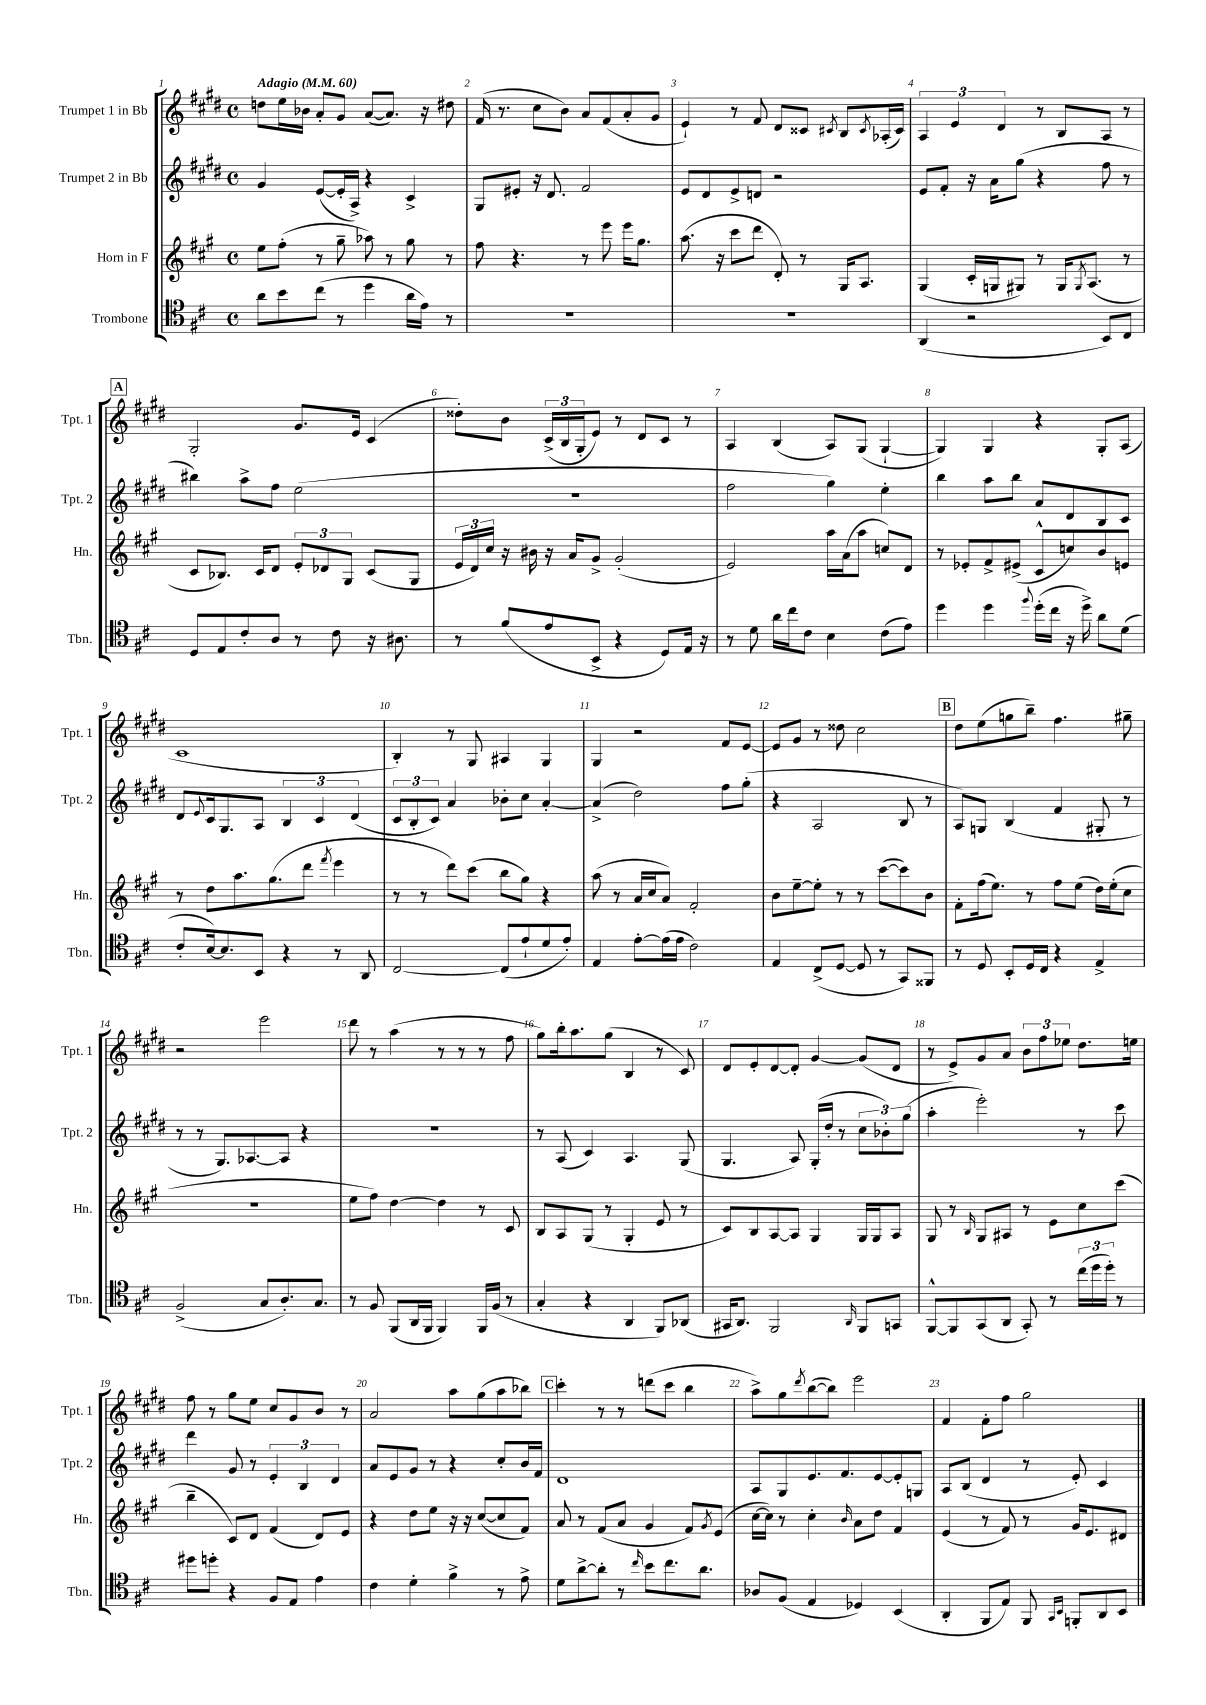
<<
\new StaffGroup <<
\new Staff = "s0" \with { instrumentName = "Trumpet 1 in Bb" shortInstrumentName = "Tpt. 1" } {
    \clef treble \key e \major \defaultTimeSignature \time 4/4 \tempo "Adagio" 4 = 60
    d''8 e''16 bes'16 a'8-. gis'8 a'8~( a'8.) r16 dis''8 |
    fis'16( r8. cis''8 b'8) a'8 fis'8( a'8-. gis'8 |
    e'4-!) r8 fis'8 dis'8 cisis'8 \acciaccatura { cis'8 } b8 \acciaccatura { cis'8 } aes16-.( cis'16) |
    \tuplet 3/2 { a4 e'4 dis'4 } r8 b8 a8 r8 |
    \mark \markup { \box "A" } gis2-. gis'8. e'16 cis'4( |
    disis''8-.) b'8 \tuplet 3/2 { cis'16->( b16 gis16-. } e'8) r8 dis'8 cis'8 r8 |
    a4 b4( a8) gis8( gis4~-! |
    gis4) gis4 r4 gis8-. a8( |
    cis'1 |
    b4-.) r8 gis8 ais4 gis4 |
    gis4 r2 fis'8 e'8~ |
    e'8 gis'8 r8 disis''8 cis''2 |
    \mark \markup { \box "B" } dis''8 e''8( g''8 b''8--) fis''4. gis''8-- |
    r2 e'''2 |
    dis'''8 r8 a''4( r8 r8 r8 fis''8 |
    gis''8) b''16-. a''8. gis''8( b4 r8 cis'8) |
    dis'8 e'8-. dis'8~ dis'8-. gis'4~ gis'8( dis'8 |
    r8 e'8->) gis'8 a'8 \tuplet 3/2 { b'8 fis''8 ees''8 } dis''8. e''16 |
    fis''8 r8 gis''8 e''8 cis''8 gis'8 b'8 r8 |
    a'2 a''8 gis''8( a''8 bes''8) |
    \mark \markup { \box "C" } cis'''4-. r8 r8 d'''8( cis'''8 b''4 |
    a''8->) gis''8 \acciaccatura { dis'''8 } b''8~( b''8) e'''2 |
    fis'4 fis'8-. fis''8 gis''2 \bar "|." |
}
\new Staff = "s1" \with { instrumentName = "Trumpet 2 in Bb" shortInstrumentName = "Tpt. 2" } {
    \clef treble \key e \major \defaultTimeSignature \time 4/4
    gis'4 e'8~( e'16-. a16->) r4 cis'4-> |
    gis8 eis'8-. r16 dis'8. fis'2 |
    e'8 dis'8 e'8-> d'8 r2 |
    e'8 fis'8-. r16 a'16 gis''8( r4 fis''8 r8 |
    \mark \markup { \box "A" } bis''4) a''8-> fis''8 e''2( |
    R1 |
    fis''2 gis''4) e''4-. |
    b''4 a''8 b''8 a'8 dis'8 b8 cis'8 |
    dis'8 \appoggiatura { e'8 } cis'16 gis8. a8 \tuplet 3/2 { b4 cis'4 dis'4( } |
    \tuplet 3/2 { cis'8 b8-. cis'8) } a'4 bes'8-. cis''8 a'4~-. |
    a'4->( dis''2) fis''8 gis''8-.( |
    r4 a2 b8 r8 |
    \mark \markup { \box "B" } a8) g8 b4( fis'4 gis8-. r8 |
    r8 r8 gis8.) aes8.~ aes8 r4 |
    R1 |
    r8 a8( cis'4) a4. gis8( |
    gis4. a8) gis16-.( dis''16-. r8 \tuplet 3/2 { cis''8 bes'8-.) gis''8( } |
    a''4-. e'''2-.) r8 cis'''8 |
    dis'''4 gis'8 r8 \tuplet 3/2 { e'4-. b4 dis'4 } |
    a'8 e'8 gis'8 r8 r4 cis''8-. b'16 fis'16 |
    \mark \markup { \box "C" } dis'1 |
    a8 gis8 e'8. fis'8. e'8~ e'8-. g8 |
    a8 b8( dis'4 r8 e'8-.) cis'4 \bar "|." |
}
\new Staff = "s2" \with { instrumentName = "Horn in F" shortInstrumentName = "Hn." } {
    \clef treble \key a \major \defaultTimeSignature \time 4/4
    e''8 fis''8-.( r8 gis''8-- aes''8) r8 gis''8 r8 |
    fis''8 r4. r8 e'''8 e'''16 gis''8. |
    a''8.( r16 cis'''8 d'''8 d'8-.) r8 gis16 a8. |
    gis4( cis'16-. g16 gis8) r8 gis16 \acciaccatura { gis8 } a8.( r8 |
    \mark \markup { \box "A" } cis'8 bes8.) cis'16 d'8 \tuplet 3/2 { e'8-. des'8 gis8 } cis'8( gis8 |
    \tuplet 3/2 { e'16 d'16) cis''16 } r16 bis'16 r16 a'16 gis'8-> gis'2-.( |
    e'2) a''16 a'16( a''8 c''8) d'8 |
    r8 ees'8-. fis'8-> eis'8->( cis'8-^ c''8) b'8 e'8 |
    r8 d''8 a''8. gis''8.( d'''8 \acciaccatura { fis'''8 } e'''4 |
    r8 r8 d'''8) cis'''8( b''8 gis''8) r4 |
    a''8( r8 a'16 cis''16 a'8) fis'2-. |
    b'8 e''8~-- e''8-. r8 r8 cis'''8~( cis'''8) b'8 |
    \mark \markup { \box "B" } fis'8-. fis''16( e''8.) r8 fis''8 e''8( d''16) e''16-.( cis''8 |
    r1 |
    e''8 fis''8) d''4~ d''4 r8 cis'8 |
    b8 a8 gis8( r8 gis4-. e'8 r8 |
    cis'8) b8 a8~ a8 gis4 gis16 gis16 a8 |
    gis8 r8 \grace { b16 } gis8 ais8 r8 e'8 cis''8 cis'''8( |
    b''4-- cis'8) d'8 fis'4( d'8) e'8 |
    r4 d''8 e''8 r16 r16 cis''8~( cis''8 fis'8) |
    \mark \markup { \box "C" } a'8 r8 fis'8( a'8 gis'4 fis'8) \acciaccatura { gis'8 } e'8( |
    cis''16~ cis''16) r8 cis''4-. \grace { b'16 } a'8 d''8 fis'4 |
    e'4( r8 fis'8) r8 gis'16 e'8. dis'8 \bar "|." |
}
\new Staff = "s3" \with { instrumentName = "Trombone" shortInstrumentName = "Tbn." } {
    \clef tenor \key d \major \defaultTimeSignature \time 4/4
    a'8 b'8 cis''8( r8 d''4 a'16 e'16) r8 |
    R1 |
    R1 |
    a,4( r2 b,8) cis8 |
    \mark \markup { \box "A" } d8 e8 cis'8-. a8 r8 cis'8 r16 ais8. |
    r8 fis'8( e'8 b,8-> r4 d8) e16 r16 |
    r8 d'8 a'16 cis''16 cis'8 b4 cis'8( e'8) |
    d''4 d''4 \appoggiatura { fis''8 } d''16-.( cis''16 r16 d''16->) a'8 d'8( |
    cis'8-. b16~) b8. b,8 r4 r8 a,8 |
    cis2~ cis8( e'8-! d'8 e'8-.) |
    e4 e'8~-. e'16( e'16 cis'2) |
    e4 cis8->( d8~ d8 r8 g,8) fisis,8 |
    \mark \markup { \box "B" } r8 d8 b,8-. d16 cis16 r4 e4-> |
    fis2->( g8 a8.-.) g8. |
    r8 fis8 fis,8( a,16 fis,16 fis,4) fis,16 fis16( r8 |
    g4-. r4 a,4 fis,8) aes,8( |
    gis,16 a,8.) fis,2 \grace { a,16 } fis,8 g,8 |
    fis,8~-^ fis,8 g,8( a,8 g,8-.) r8 \tuplet 3/2 { cis''16( d''16 d''16-.) } r8 |
    dis''8 d''8-. r4 fis8 e8 e'4 |
    cis'4 d'4-. fis'4-> r8 e'8-> |
    \mark \markup { \box "C" } d'8 a'8~-> a'8-. r8 \grace { cis''16 } b'8 cis''8. a'8. |
    aes8 fis8( e4 des4) b,4( |
    a,4-. fis,8 e8) fis,8 \grace { g,16 b,16 } f,8-. a,8 b,8 \bar "|." |
}
>>
>>
\layout { \context { \Score \override BarNumber.break-visibility = ##(#f #t #t) barNumberVisibility = #all-bar-numbers-visible } }
